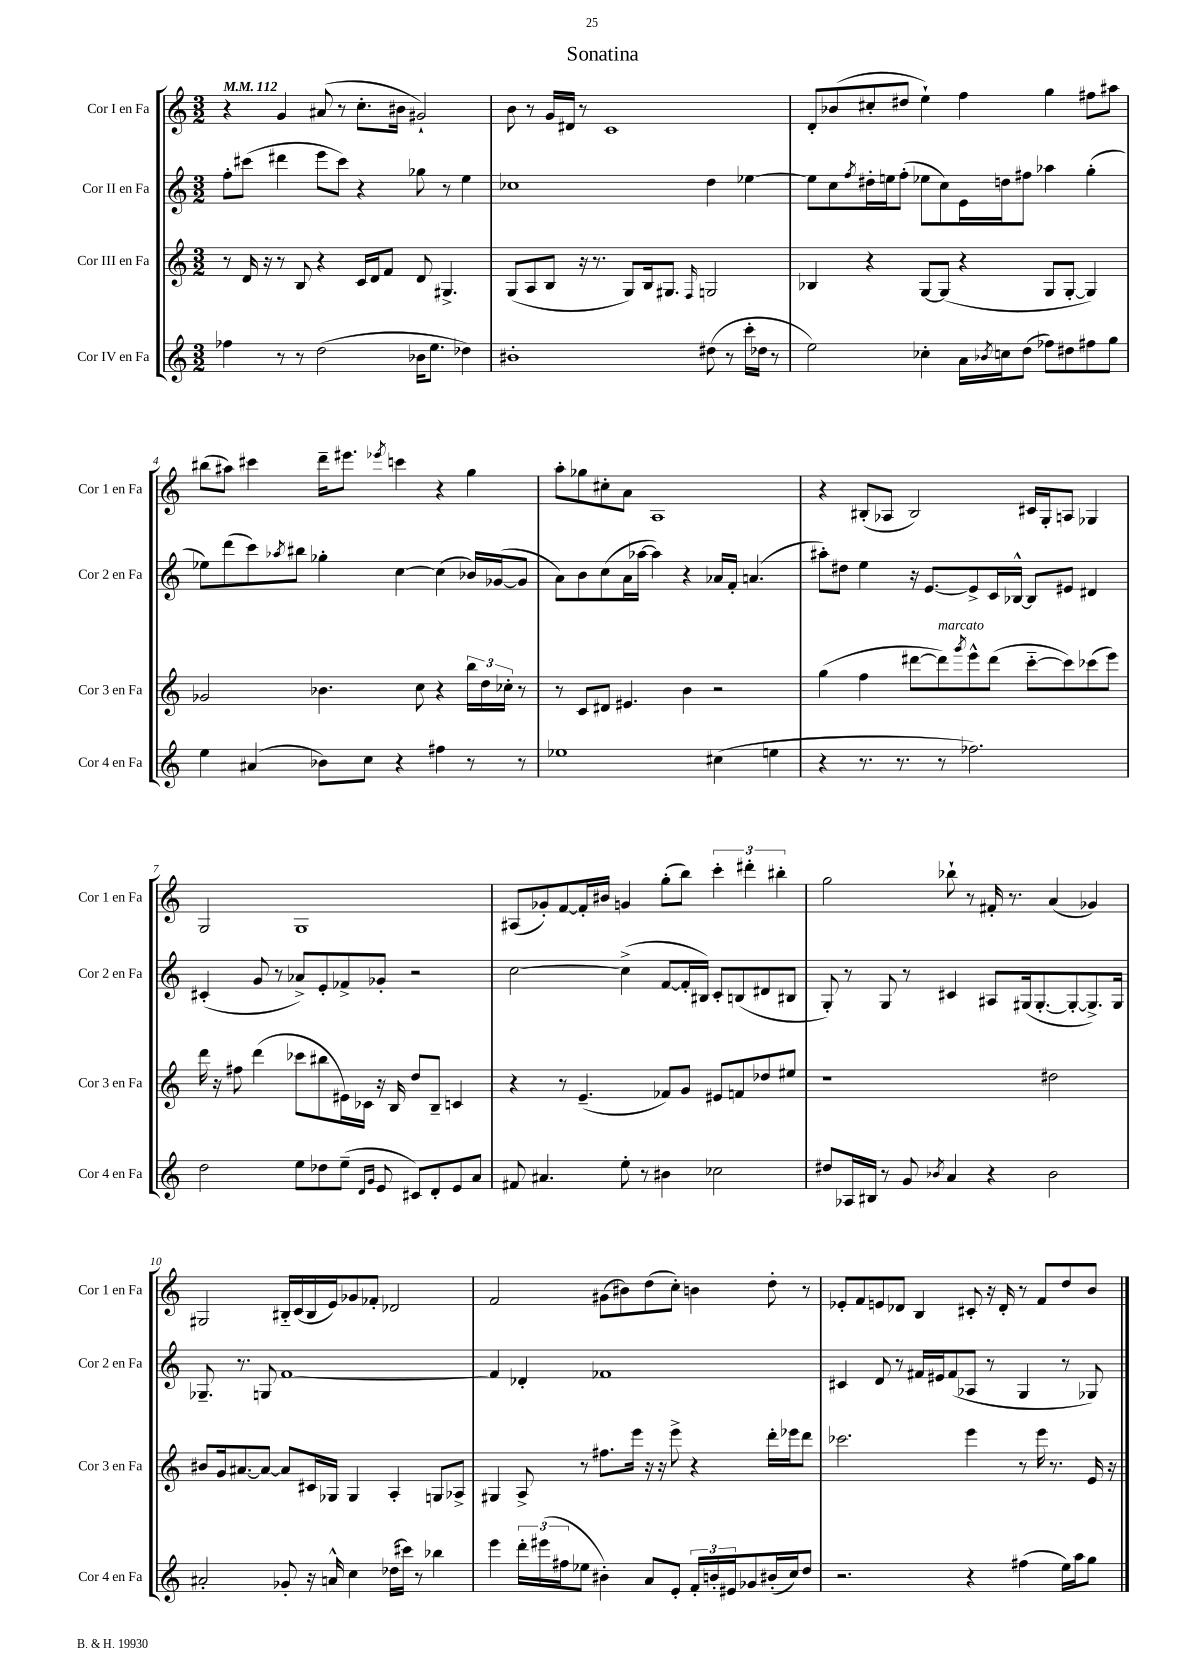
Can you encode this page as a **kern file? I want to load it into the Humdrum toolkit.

**kern	**kern	**kern	**kern
*staff4	*staff3	*staff2	*staff1
*clefG2	*clefG2	*clefG2	*clefG2
*k[]	*k[]	*k[]	*k[]
*M3/2	*M3/2	*M3/2	*M3/2
*MM112	*MM112	*MM112	*MM112
4ff-	8r	8ff'	4r
.	16d	(8ccc#	.
.	16r	.	.
8r	8r	4ddd#	4g
8r	8B	.	.
(2dd	4r	8eee	(8a#
.	.	8ccc#)	8r
.	16c	4r	8.cc'
.	16d	.	.
.	8f	.	.
.	.	.	16b#
16b-	8d	8gg-	2g#`)
8.ee	.	.	.
.	4.G#^	8r	.
4dd-)	.	4ee	.
=	=	=	=
1b#'	(8G	1cc-	8b
.	8A	.	8r
.	8B	.	16g
.	.	.	16d#
.	16r	.	8r
.	8.r	.	.
.	.	.	1c
.	8G)	.	.
.	16B	.	.
.	8.G#	.	.
.	16qqF	.	.
(8dd#	2G	4dd	.
8r	.	.	.
16ccc'	.	[4ee-	.
16dd-	.	.	.
8r	.	.	.
=	=	=	=
2ee)	4B-	8ee-]	8d'
.	.	8cc	(8b-
.	.	8qff	.
.	4r	16dd#'	8cc#'
.	.	16ee	.
.	.	(8ff'	8dd#
4cc-'	[8G	8ee-	4ee`)
.	(8G]	8cc)	.
16a	4r	16e	4ff
8qb-	.	.	.
16cc	.	16dd	.
(8dd	.	8ff#	.
8ff-)	8G	4aa-	4gg
8dd#	[8G'	.	.
8ff#	4G])	(4gg'	8ff#
8gg	.	.	8aa#
=	=	=	=
4ee	2g-	8ee-)	(8bb#
.	.	(8ddd	8aa#)
(4a#	.	8ccc)	4ccc#
.	.	8qaa-	.
.	.	8bb#	.
8b-)	4.b-	4gg-'	16ddd~
.	.	.	8.eee#
8cc	.	.	.
.	.	.	8qeee-
4r	.	[4cc	4ccc
.	8cc	.	.
4ff#	4r	(4cc]	4r
8r	24bb	16b-)	4gg
.	24dd	.	.
.	.	([16g-	.
.	24cc-'	.	.
8r	8r	8g-]	.
=	=	=	=
1ee-	8r	8a)	8aa'
.	8c	8b	8gg-
.	8d#	(8cc	8cc#'
.	4.e#	16a	8a
.	.	[16aa-	.
.	.	4aa-])	1A
.	4b	4r	.
(4cc#	2r	16a-	.
.	.	16f'	.
.	.	(4.a	.
4ee	.	.	.
=	=	=	=
4r	(4gg	8aa#')	4r
.	.	8dd#	.
8.r	4ff	4ee	(8B#'
.	.	.	8A-
8.r	.	.	.
.	[8ddd#	16r	2B#)
.	.	[8.e	.
8r	8ddd#])	.	.
.	8qggg	.	.
2.ff-)	8eee^^	8e^]	.
.	(8ddd#	16c	.
.	.	[16B-^^	.
.	[8ccc'~	8B-]	16c#
.	.	.	16G'
.	8ccc])	8e#	8A
.	(8ccc-	4d#	4G-
.	8eee)	.	.
=	=	=	=
2dd	16ddd	(4c#'	2G
.	16r	.	.
.	8ff#	.	.
.	(4ddd	8g	.
.	.	8r	.
8ee	8ccc-	8a-^)	1G
8dd-	8bb#	8e'	.
(8ee~	16e#)	8f-^	.
.	16c-	.	.
16qqd	.	.	.
16qqg	.	.	.
8e	16r	8g-'	.
.	16B	.	.
8c#)	8dd	2r	.
8d'	8B~	.	.
8e	4c	.	.
8a	.	.	.
=	=	=	=
8f#	4r	[2cc	(8A#
4.a#	.	.	8g-')
.	8r	.	[8f
.	(4.e~	.	16f']
.	.	.	16b#
8ee'	.	(4cc^]	4g
8r	.	.	.
4b#	8f-)	[8f	(8gg'
.	8g	16f']	8bb)
.	.	16B#)	.
2cc-	8e#	8c'	6ccc'
.	8f	(8B	.
.	.	.	6ddd#'
.	8dd-	8d#	.
.	.	.	6bb#'
.	8ee#	8B#	.
=	=	=	=
8dd#	1r	8G')	2gg
16A-	.	8r	.
16B#	.	.	.
8r	.	8G	.
8g	.	8r	.
8qb-	.	.	.
4a	.	4c#	8bb-`
.	.	.	8r
4r	.	8A#	16f#'
.	.	.	8.r
.	.	(16G#	.
.	.	[8.G#'	.
2b-	2dd#	.	(4a
.	.	8G#'_	.
.	.	8.G#^])	4g-)
.	.	16G#	.
=	=	=	=
2a#'	8b#	8.G-~	2G#
.	16g	.	.
.	[8.a#	8.r	.
.	8a#_	8G	.
8g-'	8a#]	[1f	16B#'~
.	.	.	(16c
16r	16c#	.	16B#
16a^^	16G-	.	16e)
4cc	4G-	.	8g-
.	.	.	8f-'
(16dd-	4A'	.	2d-
16ccc#)	.	.	.
8r	.	.	.
4bb-	8G	.	.
.	8A-^	.	.
=	=	=	=
4eee	4G#	4f]	2f
24ddd'	8A^	4d-'	.
(24eee#	.	.	.
24ff#	.	.	.
8ee-	8r	.	.
4b#')	8.ff#	1f-	(8g#
.	.	.	8b#)
.	16eee	.	.
8a	16r	.	(8dd
.	16r	.	.
8e'	8eee^	.	8cc')
24f'	4r	.	4b
24b'	.	.	.
24e#	.	.	.
8g-	.	.	.
(16b#'	16ddd'	.	8dd'
16cc)	16eee-	.	.
8dd	8ddd	.	8r
=	=	=	=
2.r	2.ccc-	4c#	8e-'
.	.	.	8f
.	.	8d	8e
.	.	8r	8d-
.	.	16f#	4B
.	.	16e#	.
.	.	(8f#	.
4r	4eee	8A-	8c#'
.	.	8r	16r
.	.	.	16d-'
(4ff#	8r	4G	8r
.	16eee	.	8f
.	8.r	.	.
16ee)	.	8r	8dd
16aa	.	.	.
8gg	16e	8G-)	8b
.	16r	.	.
==	==	==	==
*-	*-	*-	*-
